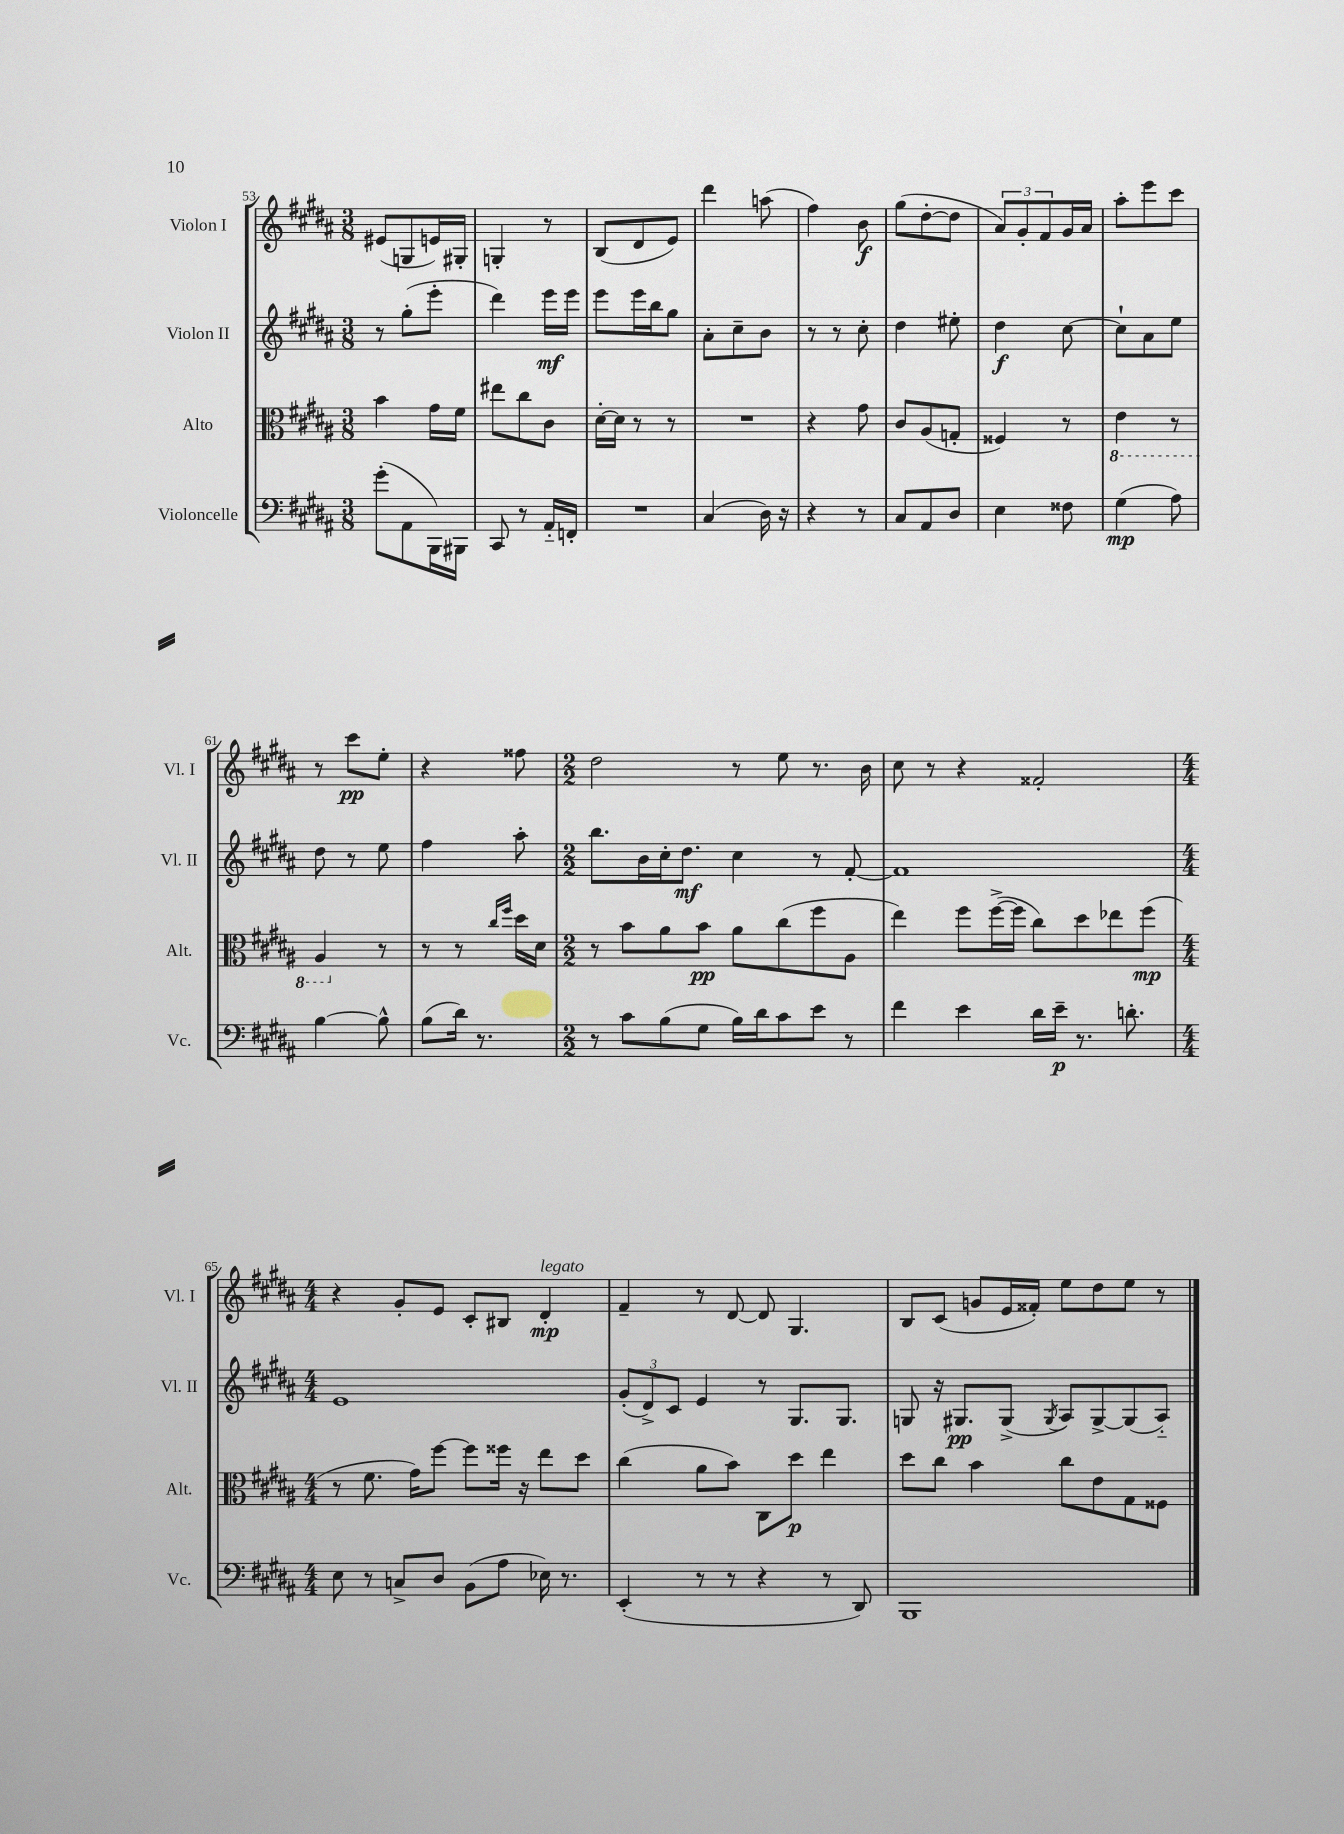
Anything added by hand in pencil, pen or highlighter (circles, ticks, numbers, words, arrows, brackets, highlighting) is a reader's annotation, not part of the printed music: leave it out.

**kern	**kern	**kern	**kern
*staff4	*staff3	*staff2	*staff1
*clefF4	*clefC3	*clefG2	*clefG2
*k[f#c#g#d#a#]	*k[f#c#g#d#a#]	*k[f#c#g#d#a#]	*k[f#c#g#d#a#]
*M3/8	*M3/8	*M3/8	*M3/8
(8g#'\L	4b\	8r	(8e#/L
8AA#\	.	(8gg#'\L	8G/
16BBB\L)	16g#\LL	8eee'\J	16e/L)
16BBB#\JJ	16f#\JJ	.	16G#'/JJ
=	=	=	=
8CC#/	8ee#\L	4ddd#\)	4G'/
8r	8cc#\	.	.
16AA#'~/LL	8c#\J	16eee\LL	8r
16FF'/JJ	.	16eee\JJ	.
=	=	=	=
4.r	[16d#'\LL	8eee\L	(8B/L
.	16d#\]JJ	.	.
.	8r	16eee\L	8d#/
.	.	16bb\J	.
.	8r	8gg#\J	8e/J)
=	=	=	=
(4C#/	4.r	8a#'\L	4ddd#\
.	.	8cc#~\	.
16D#\)	.	8b\J	(8aa\
16r	.	.	.
=	=	=	=
4r	4r	8r	4ff#\)
.	.	8r	.
8r	8g#\	8cc#'\	8b\
=	=	=	=
8C#/L	8c#/L	4dd#\	(8gg#\L
8AA#/	(8A#/	.	[8dd#'\
8D#/J	8G'/J	8ee#'\	8dd#\]J
=	=	=	=
4E\	4F##/)	4dd#\	12a#/L)
.	.	.	12g#'/
.	.	.	12f#/
8F##\	8r	[8cc#\	16g#/L
.	.	.	16a#/JJ
=	=	=	=
(4G#\	4E\	8cc#`\]L	8aa#'\L
.	.	8a#\	8eee\
8A#\)	8r	8ee\J	8ccc#\J
=	=	=	=
[4B\	4AA#/	8dd#\	8r
.	.	8r	8ccc#\L
8B^^\]	8r	8ee\	8ee'\J
=	=	=	=
(8B\L	8r	4ff#\	4r
16d#\Jk)	8r	.	.
8.r	.	.	.
.	16qqcc#/LL	.	.
.	16qqff#/JJ	.	.
.	16dd#\LL	8aa#'\	8ff##\
.	16d#\JJ	.	.
=	=	=	=
*M2/2	*M2/2	*M2/2	*M2/2
8r	8r	8.bb\L	2dd#\
8c#\L	8b\L	.	.
.	.	16b\L	.
(8B\	8a#\	16cc#'\J	.
.	.	8.dd#\J	.
8G#\J	8b\J	.	.
16B\LL)	8a#\L	4cc#\	8r
16d#\J	.	.	.
8c#\	(8cc#\	.	8ee\
8e\J	8ff#\	8r	8.r
8r	8A#\J	[8f#'/	.
.	.	.	16b\
=	=	=	=
4f#\	4ee\)	1f#]	8cc#\
.	.	.	8r
4e\	8ff#\L	.	4r
.	([16ff#^\L	.	.
.	16ff#\]JJ	.	.
16d#\LL	8cc#\L)	.	2f##'/
16e~\JJ	.	.	.
8.r	8dd#\	.	.
.	8ee-\	.	.
8.d'\	.	.	.
.	(8ff#\J	.	.
=	=	=	=
*M4/4	*M4/4	*M4/4	*M4/4
8E\	8r	1e	4r
8r	8.f#\	.	.
8C^/L	.	.	8g#'/L
.	16g#\LK)	.	.
8D#/J	[8ff#\J	.	8e/J
(8BB\L	8ff#\]L	.	8c#'/L
8A#\J	16ff##\Jk	.	8B#/J
.	16r	.	.
16E-\)	8ee\L	.	4d#'/
8.r	.	.	.
.	8dd#\J	.	.
=	=	=	=
(4EE'/	(4cc#\	(12g#'/L	4f#~/
.	.	12d#^/)	.
.	.	12c#/J	.
8r	8a#\L	4e/	8r
8r	8b\J)	.	[8d#/
4r	8C#\L	8r	8d#/]
.	8dd#\J	8.G#/L	4.G#/
8r	4ee\	.	.
.	.	8.G#/J	.
8DD#/)	.	.	.
=	=	=	=
1BBB	8dd#\L	8G/	8B/L
.	8cc#\J	16r	(8c#/J
.	.	8.G#/L	.
.	4b\	.	8g/L
.	.	(8G#^/J	16e/L
.	.	.	16f##'/JJ)
.	.	8qG#/	.
.	8cc#\L	8A#/L)	8ee\L
.	8e\	[8G#^/	8dd#\
.	8G#\	(8G#/]	8ee\J
.	8F##\J	8A#'~/J)	8r
==	==	==	==
*-	*-	*-	*-
